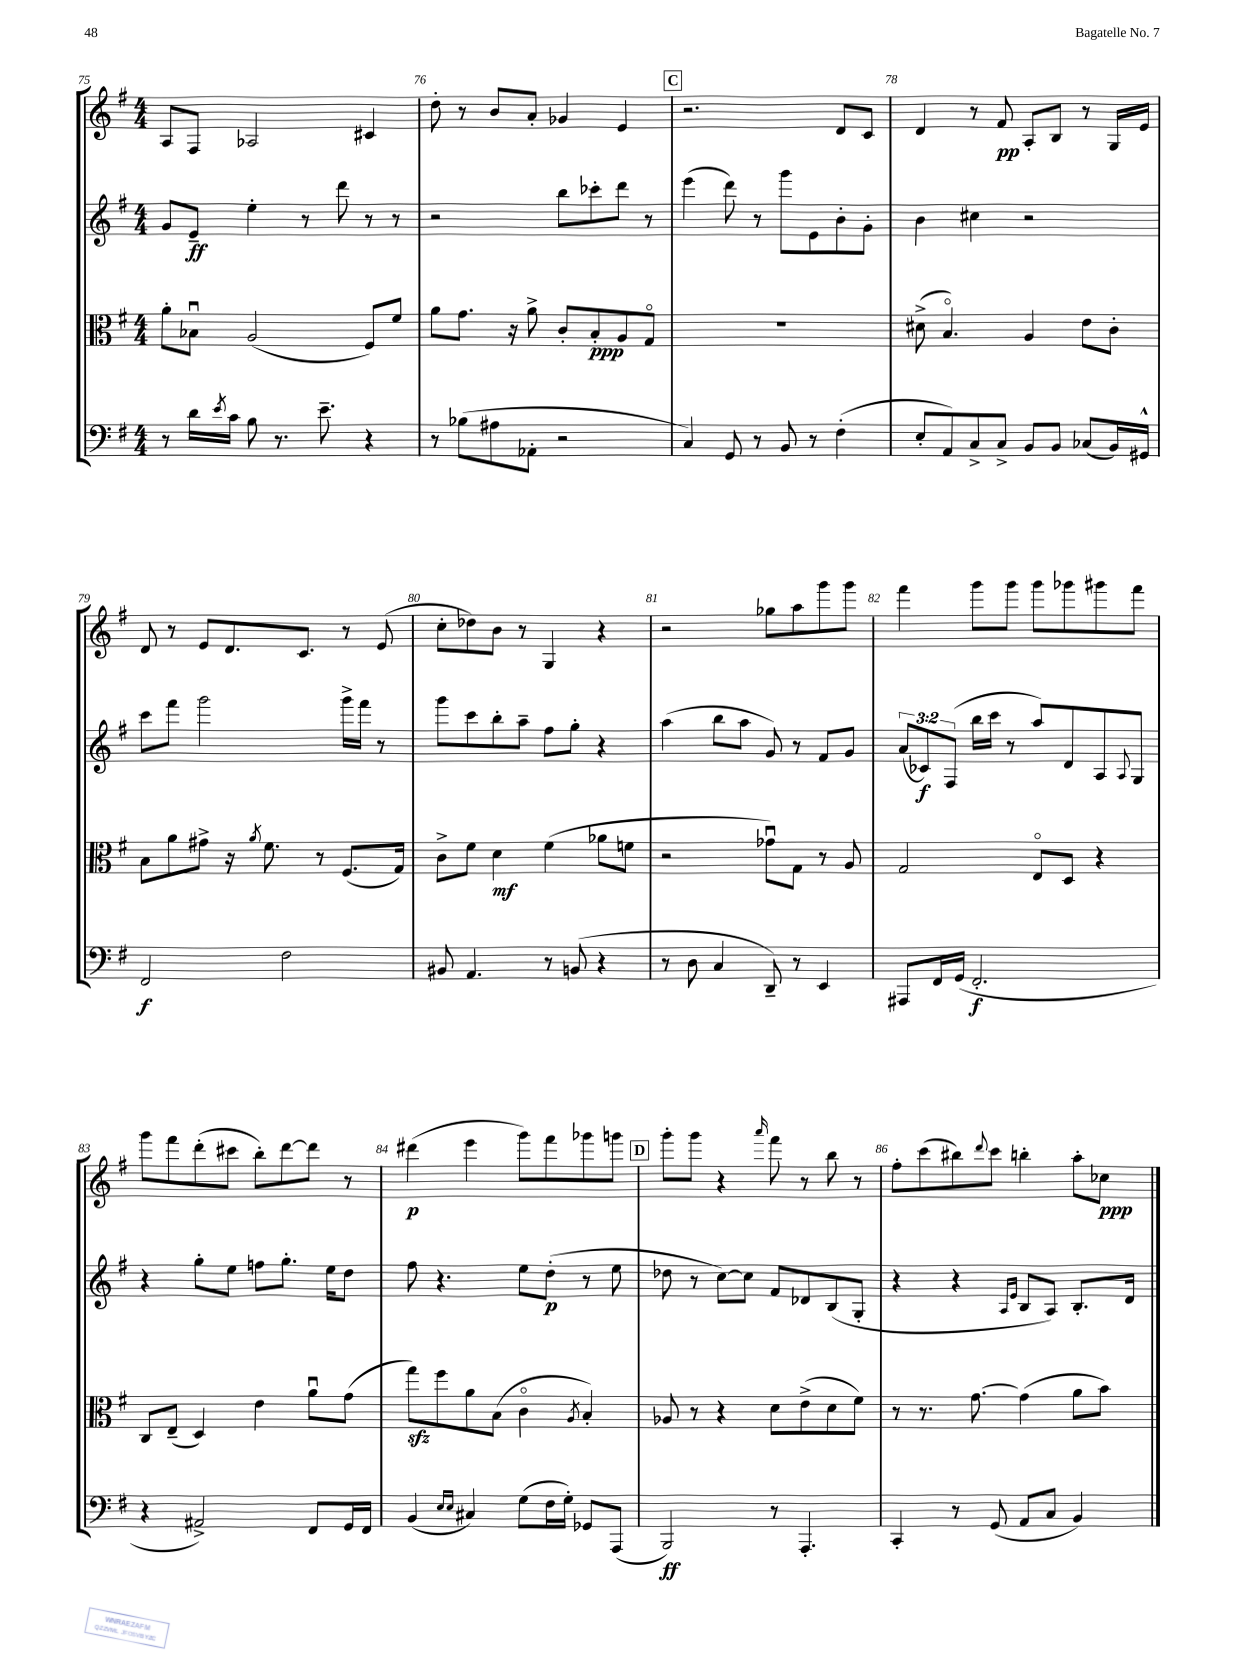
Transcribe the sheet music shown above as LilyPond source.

<<
\new StaffGroup <<
\new Staff = "s0" {
    \clef treble \key g \major \numericTimeSignature \time 4/4
    a8 fis8 aes2 cis'4 |
    d''8-. r8 b'8 a'8-. ges'4 e'4 |
    \mark \markup { \box "C" } r2. d'8 c'8 |
    d'4 r8 fis'8\pp a8-. b8 r8 g16 e'16 |
    d'8 r8 e'8 d'8. c'8. r8 e'8( |
    c''8-. des''8) b'8 r8 g4 r4 |
    r2 ges''8 a''8 g'''8 g'''8 |
    fis'''4 g'''8 g'''8 g'''8 ges'''8 gis'''8 fis'''8 |
    g'''8 fis'''8 d'''8-.( cis'''8 b''8-.) d'''8~ d'''8 r8 |
    dis'''4\p( e'''4 g'''8) fis'''8 ges'''8 g'''8 |
    \mark \markup { \box "D" } g'''8-. g'''8 r4 \grace { a'''16 } fis'''8 r8 b''8 r8 |
    fis''8-. c'''8( bis''8) \appoggiatura { d'''8 } c'''8 b''4-. a''8-. ces''8\ppp \bar "|." |
}
\new Staff = "s1" {
    \clef treble \key g \major \numericTimeSignature \time 4/4 \override Staff.TupletNumber.text = #tuplet-number::calc-fraction-text
    g'8 e'8--\ff e''4-. r8 d'''8 r8 r8 |
    r2 b''8 ces'''8-. d'''8 r8 |
    \mark \markup { \box "C" } e'''4( d'''8) r8 g'''8 e'8 b'8-. g'8-. |
    b'4 cis''4 r2 |
    c'''8 fis'''8 g'''2 g'''16-> fis'''16 r8 |
    g'''8 c'''8 b''8-. a''8-- fis''8 g''8-. r4 |
    a''4( b''8 a''8 g'8) r8 fis'8 g'8 |
    \tuplet 3/2 { a'8( ces'8\f) fis8( } b''16 c'''16 r8 a''8) d'8 a8 \appoggiatura { a8 } g8 |
    r4 g''8-. e''8 f''8 g''8.-. e''16 d''8 |
    fis''8 r4. e''8 d''8-.\p( r8 e''8 |
    \mark \markup { \box "D" } des''8 r8 c''8~) c''8 fis'8 des'8 b8( g8-. |
    r4 r4 \grace { a16 e'16 } b8 a8) b8.-. d'16 \bar "|." |
}
\new Staff = "s2" {
    \clef alto \key g \major \numericTimeSignature \time 4/4
    a'8-. bes8\downbow a2( fis8) fis'8 |
    a'8 g'8. r16 a'8-> c'8-. b8-.\ppp a8 g8\flageolet |
    \mark \markup { \box "C" } R1 |
    dis'8->( b4.\flageolet) a4 e'8 c'8-. |
    b8 a'8 gis'8-> r16 \acciaccatura { a'8 } fis'8. r8 fis8.( g16) |
    c'8-> fis'8 d'4\mf fis'4( aes'8 f'8 |
    r2 ges'8\downbow) g8 r8 a8 |
    g2 e8\flageolet d8 r4 |
    c8 e8--( d4) e'4 a'8\downbow g'8( |
    g''8\sfz) fis''8 a'8 b8( c'4\flageolet \acciaccatura { a8 } b4-.) |
    \mark \markup { \box "D" } aes8 r8 r4 d'8 e'8->( d'8 fis'8) |
    r8 r8. g'8.~ g'4( a'8 b'8) \bar "|." |
}
\new Staff = "s3" {
    \clef bass \key g \major \numericTimeSignature \time 4/4
    r8 d'16 \acciaccatura { e'8 } c'16 b8 r8. e'8.-- r4 |
    r8 bes8( ais8 aes,8-. r2 |
    \mark \markup { \box "C" } c4) g,8 r8 b,8 r8 fis4-.( |
    e8-. a,8) c8-> c8-> b,8 b,8 ces8( b,16) gis,16-^ |
    fis,2\f fis2 |
    bis,8 a,4. r8 b,8( r4 |
    r8 d8 c4 d,8--) r8 e,4 |
    ais,,8 fis,16 g,16( fis,2.-.\f |
    r4 ais,2->) fis,8 g,16 fis,16 |
    b,4( \grace { e16 e16 } cis4) g8( fis16 g16-.) ges,8 a,,8( |
    \mark \markup { \box "D" } b,,2\ff) r8 a,,4.-. |
    c,4-. r8 g,8( a,8 c8 b,4) \bar "|." |
}
>>
>>
\layout { \context { \Score currentBarNumber = #75 \override BarNumber.break-visibility = ##(#f #t #t) barNumberVisibility = #all-bar-numbers-visible } }
